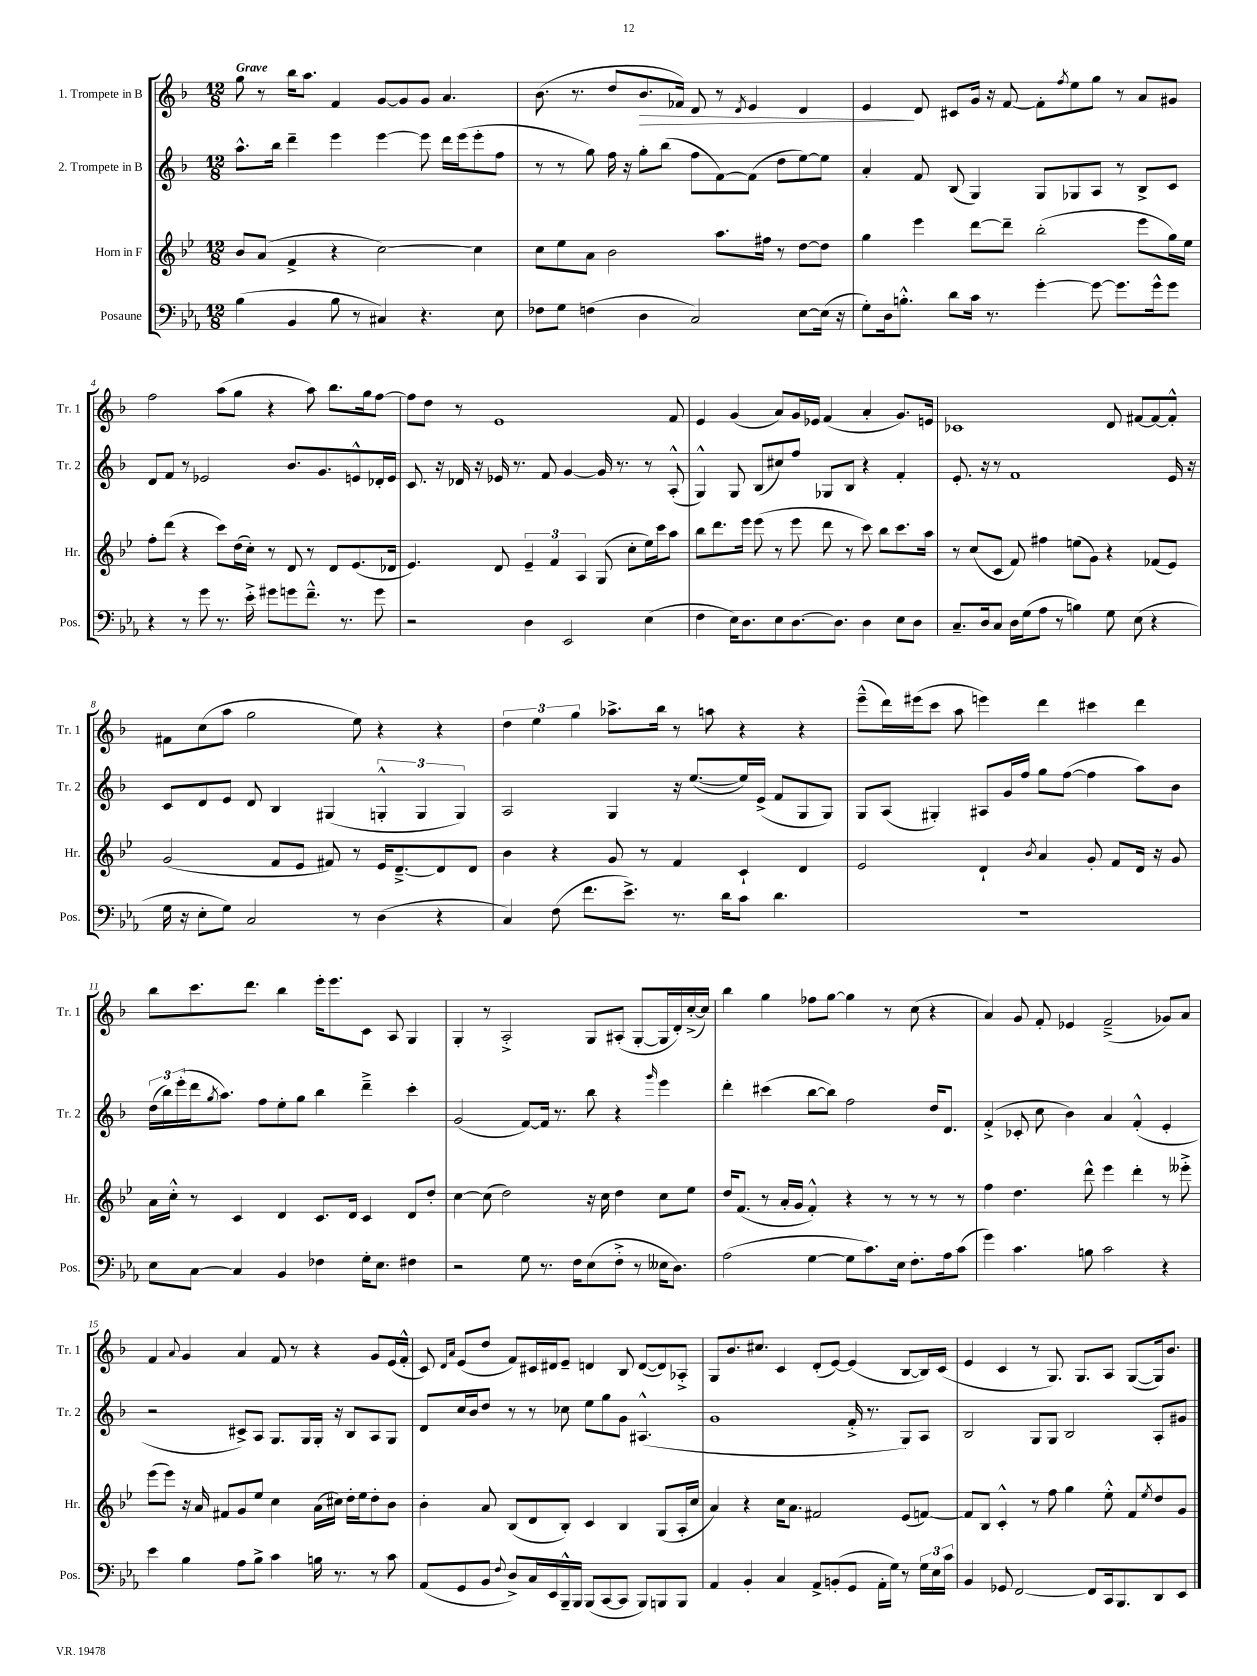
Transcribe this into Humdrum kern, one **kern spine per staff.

**kern	**kern	**kern	**kern
*staff4	*staff3	*staff2	*staff1
*clefF4	*clefG2	*clefG2	*clefG2
*k[b-e-a-]	*k[b-e-]	*k[b-]	*k[b-]
*M12/8	*M12/8	*M12/8	*M12/8
(4B-	8b-	8.aa^^	8gg
.	(8a	.	8r
.	.	16bb-	.
4BB-	4f^	4ddd~	16bb-
.	.	.	8.aa
8B-	4r	4eee	4f
8r	.	.	.
4C#)	[2cc)	[4eee	[8g
.	.	.	8g]
4.r	.	8eee]	8g
.	.	16ddd	4.a
.	.	(16eee	.
.	4cc]	8eee'	.
8E-	.	8ff	.
=	=	=	=
8F-	8cc	8r	(8.b-
8G	8ee-	8r	.
.	.	.	8.r
(4F	8a	8gg)	.
.	2b-	16ff	8dd
.	.	16r	.
4D	.	8gg'	8.b-
.	.	(8bb-	.
.	.	.	16f-)
2C)	.	8ff	8d
.	8.aa	[8f)	8r
.	.	.	8qd
.	.	(8f]	4e
.	16ff#	.	.
.	8r	8dd	.
[8E-	[8dd	[8ee)	4d
(16E-]	8dd]	8ee]	.
16r	.	.	.
=	=	=	=
8G')	4gg	4a'	4e
16D	.	.	.
8.B'^^	.	.	.
.	4eee-	8f	8d
8d	.	(8B-	8c#
16c	[8ddd	4G)	16g
8.r	.	.	16r
.	8ddd~]	.	[8f
[4g'	(2bb-'	8G	8f']
.	.	.	8qff
.	.	8G-	8ee
8g_	.	8A	8gg
8.g]	.	8r	8r
.	8eee-	8B-^	8a
16g^^	.	.	.
8g	16gg)	8c	8g#
.	16ee-	.	.
=	=	=	=
4r	8ff'	8d	2ff
.	(8ddd	8f	.
8r	4r	8r	.
8g	.	2e-	.
8.r	8ccc)	.	(8aa
.	(16dd	.	8gg
16e-'^	16cc')	.	.
8g#	8r	.	4r
8g	8d	8.b-	.
8.f~^^	8r	.	8aa)
.	.	8.g	.
.	8d	.	8.bb-
8.r	.	.	.
.	(8.e-	8e^^	.
.	.	.	16gg
8g	.	16d-'	[8ff
.	16d-	16e	.
=	=	=	=
2r	4.e-)	8.c	8ff]
.	.	.	8dd
.	.	16r	.
.	.	16d-	8r
.	.	16r	.
.	8d	16e-	1e
.	.	8.r	.
4D	6e-~	.	.
.	.	8f	.
.	6f	.	.
2EE-	.	[4g	.
.	6A	.	.
.	(8G	16g]	.
.	.	8.r	.
.	8cc'	.	.
(4E-	16ee-)	8r	.
.	16ccc	.	.
.	8aa	(8A'^^	8f
=	=	=	=
4F	8bb-	4G^^)	4e
.	8.ddd	.	.
16E-)	.	8G	(4g
8.D	16eee-	.	.
.	(8eee-	(8B-	.
8E-	8r	8cc#)	8a)
[8.D	8eee-	8ff	16g
.	.	.	16e-
.	8ddd	8G-	(4f
8.D]	.	.	.
.	8r	8B-	.
4D	8ccc)	4r	4a'
.	8bb-	.	.
8E-	8.ccc	4f'	8.g)
8D	.	.	.
.	16aa	.	16e
=	=	=	=
8.C~	8r	8.e'	1c-
.	(8cc	.	.
16D	.	16r	.
8C	8c	8r	.
16D	8f)	1f	.
(16G	.	.	.
8A-	4ff#	.	.
8r	.	.	.
4B)	(8ee	.	.
.	8g)	.	.
8G	4r	.	8d
(8E-	.	.	[8f#
4r	(8f-	.	8f#_
.	8e-)	16e	8f#'^^]
.	.	16r	.
=	=	=	=
16G	(2g	8c	8f#
16r	.	.	.
8E-'	.	8d	(8cc
8G)	.	8e	8aa
2C	.	8d	2gg
.	8f	4B-	.
.	8e-	.	.
.	8f#)	(4G#	.
8r	8r	.	8ee)
(4D	16e-	6G'^^	4r
.	[8.d~^	.	.
.	.	6G	.
4r	8d]	.	4r
.	.	6G)	.
.	8d	.	.
=	=	=	=
4C)	4b-	2A	6dd
.	.	.	6ee
(8F	4r	.	.
.	.	.	6gg
8.f	.	.	.
.	8g	4G	8.aa-^
8.e-^)	.	.	.
.	8r	.	.
.	.	.	16bb-
8.r	4f	16r	8r
.	.	([8.ee	.
.	.	.	8aa
16d	.	.	.
8c	4c`	16ee])	4r
.	.	(16e^	.
4.d	.	8f	.
.	4d	8G	4r
.	.	8G)	.
=	=	=	=
1.r	2e-	8G	(8eee~^^
.	.	(8A	16ddd)
.	.	.	(16eee#
.	.	4G#')	8ccc
.	.	.	8aa
.	4d`	8A#	4eee)
.	.	16g	.
.	.	16ff	.
.	8qb-	.	.
.	4a	8gg	4ddd
.	.	([8ff	.
.	8g'	4ff]	4ccc#
.	8f	.	.
.	16d	8aa)	4ddd
.	16r	.	.
.	8g	8b-	.
=	=	=	=
8E-	16a	(24dd	8bb-
.	.	24bb-)	.
.	16cc'^^	.	.
.	.	(24eee'	.
[8C	8r	16ddd	8.ccc
.	.	8qgg	.
.	.	8.aa)	.
4C]	4c	.	.
.	.	.	8.ddd
.	.	8ff	.
4BB-	4d	8ee'	4bb-
.	.	8gg	.
4F-	8.c	4bb-	16eee'
.	.	.	8.eee
.	16d	.	.
16G'	4c	4ddd~^	8c
8.E-	.	.	.
.	.	.	8A
4F#	8d	4ccc'	4G
.	8dd'	.	.
=	=	=	=
2r	[4cc	(2g	4G'
.	(8cc]	.	8r
.	2dd)	.	2A'^
8G	.	[8f)	.
8.r	.	16f]	.
.	.	8.r	.
16F	.	.	.
(8E-	16r	8bb-	8G
.	16cc	.	.
8F'^	4dd	4r	(8A#'
8r	.	.	[8G'
.	.	16qqggg	.
16E--	8cc	4eee	16G]
8.D)	.	.	16d')
.	8ee-	.	([16cc'^
.	.	.	16cc])
=	=	=	=
(2A-	16dd	4ddd'	4bb-
.	(8.f	.	.
.	8r	(4ccc#	4gg
.	16a'	.	.
.	16g	.	.
[4G	4f'^^)	[8bb-	8ff-
.	.	8bb-])	[8gg
8G]	4r	2ff	4gg]
8.c)	.	.	.
.	8r	.	8r
16E-	.	.	.
8.F'	8r	.	(8cc
.	8r	16dd	4r
16A-	.	8.d	.
(8c	8r	.	.
=	=	=	=
4g)	4ff	(4f'^	4a)
4.c	4.dd	8c-'	8g
.	.	8cc	8f'
.	.	4b-)	4e-
8B	8ddd^^	.	.
2c	4eee-	4a	(2f~^
.	4ddd'	(4f'^^	.
4r	8r	4e'	8g-)
.	8eee--'^	.	8a
=	=	=	=
4e-	(8eee-	2r	4f
.	8eee-)	.	.
.	.	.	8qqa
4B-	16r	.	4g
.	16a	.	.
.	8f#	.	.
8A-	8g	8c#^)	4a
8B-^	8ee-	8A	.
4c	4cc	8.G	8f
.	.	.	8r
.	.	16G	.
16B	(16a	16G'	4r
8.r	16cc#)	16r	.
.	16dd'	8B-	.
.	16ee-	.	.
8r	8dd'	8A	8g
8c	8b-	8G	(16e
.	.	.	16f'^^
=	=	=	=
(8AA-	4b-'	8d	8c)
.	.	.	16qqd
.	.	.	16qqa
8GG	.	16cc	(8e
.	.	16b-	.
8BB-	8a	8dd	8dd
8qqF	.	.	.
8D^)	(8B-	8r	8f)
16C	8d	8r	16c#
16EE-	.	.	16d#
16BBB-~^^	8B-')	8cc-	8e~
16BBB-	.	.	.
(8BBB-	4c	8ee	4d
[8CC	.	8gg	.
8CC]	4B-	8g	8B-
8BBB-)	.	(4.A#^^	([8d
8BBB	(8G	.	8d])
8BBB	16A'	.	8A-'^
.	16cc	.	.
=	=	=	=
4AA-	4a)	1g	8G
.	.	.	8.b-
4BB-'	4r	.	.
.	.	.	8.cc#
4C	16cc	.	4c
.	8.a	.	.
8AA-^	2f#	.	(8d'
(8BB'	.	.	[8e)
8GG	.	16f'^	(4e]
.	.	8.r	.
16AA-'	.	.	.
16G)	.	.	.
8r	(8e-	8G)	[8B-
24G	[8f)	8A	16B-])
24E-	.	.	.
.	.	.	(16c
24c	.	.	.
=	=	=	=
4BB-	8f]	2B-	4e
.	8B-	.	.
8GG-	4c'^^	.	4c
[2FF	.	.	.
.	8r	8G	8r
.	8ff	8G	8.G)
.	4gg	2B-	.
.	.	.	8.G
8FF]	.	.	.
16CC	8ee-'^^	.	8A
8.BBB-	.	.	.
.	8f	.	([8G
.	8qee-	.	.
8DD	8dd	8A'	16G])
.	.	.	8.b-
8EE-	8g	8g#	.
==	==	==	==
*-	*-	*-	*-
